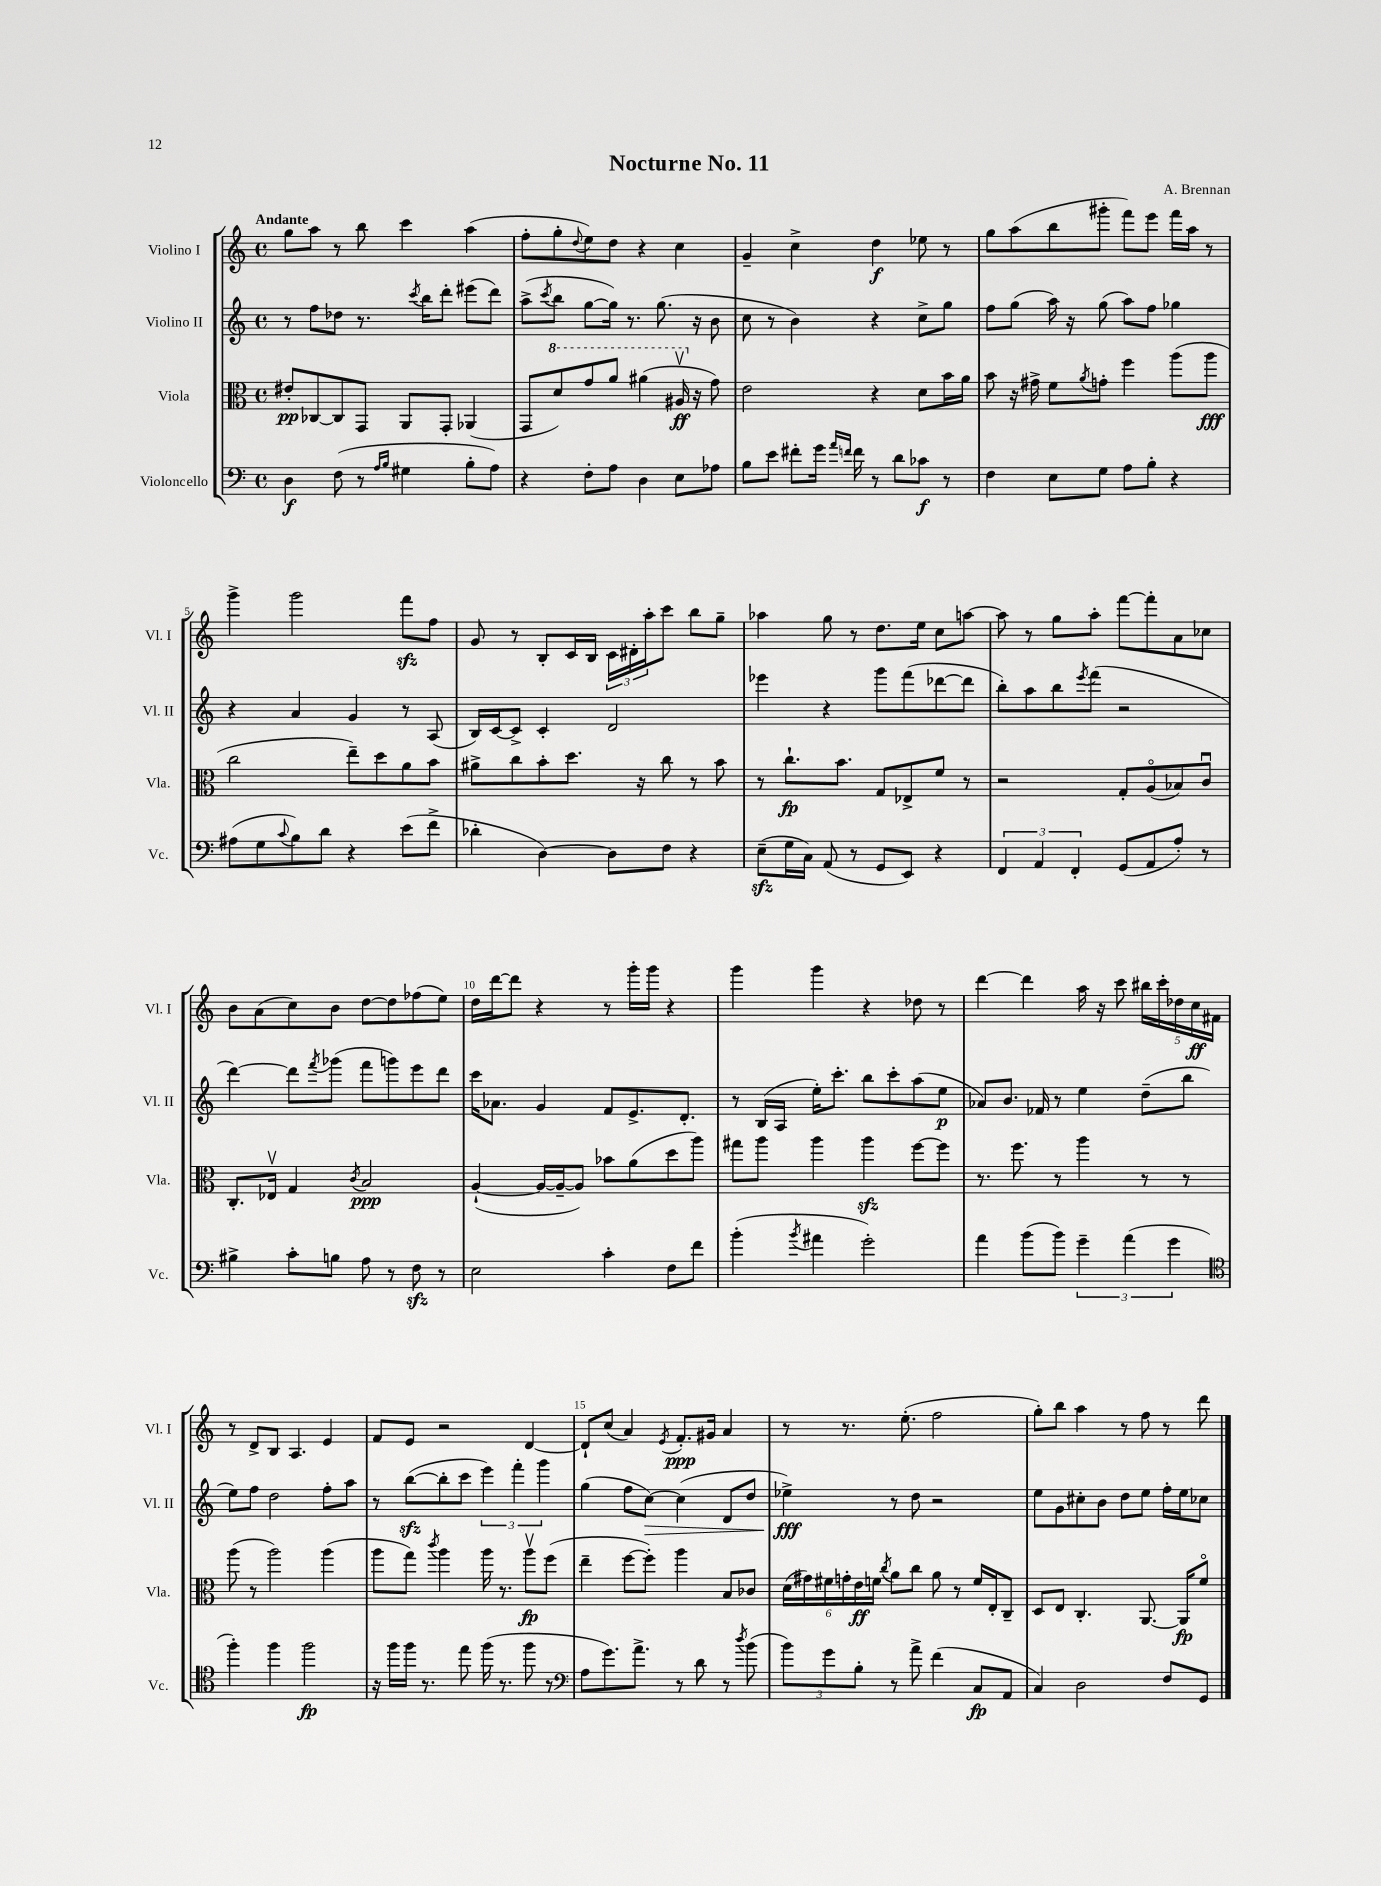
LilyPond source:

\header { title = "Nocturne No. 11" composer = "A. Brennan" }
<<
\new StaffGroup <<
\new Staff = "s0" \with { instrumentName = "Violino I" shortInstrumentName = "Vl. I" } {
    \clef treble \key c \major \defaultTimeSignature \time 4/4 \tempo "Andante"
    g''8 a''8 r8 b''8 c'''4 a''4( |
    f''8-. g''8-. \appoggiatura { d''8 } e''8) d''8 r4 c''4 |
    g'4-- c''4-> d''4\f ees''8 r8 |
    g''8 a''8( b''8 gis'''8-. f'''8) e'''8 f'''16 a''16 r8 |
    g'''4-> g'''2 f'''8\sfz f''8 |
    g'8 r8 b8-. c'16 b16 \tuplet 3/2 { c'16 dis'16-. a''16-. } c'''8 b''8 g''8-- |
    aes''4 g''8 r8 d''8. e''16 c''8 a''8~ |
    a''8 r8 g''8 a''8-. f'''8~ f'''8-. a'8 ces''8 |
    b'8 a'8( c''8) b'8 d''8~ d''8 fes''8( e''8) |
    d''16 d'''16~ d'''8 r4 r8 g'''16-. g'''16 r4 |
    g'''4 g'''4 r4 des''8 r8 |
    d'''4~ d'''4 a''16 r16 c'''8 \tuplet 5/4 { bis''16 c'''16-. des''16 c''16\ff fis'16 } |
    r8 d'8-> b8 a4. e'4 |
    f'8 e'8 r2 d'4~ |
    d'8-! c''8( a'4) \acciaccatura { e'8 } f'8.-.\ppp gis'16 a'4 |
    r8 r8. e''8.-.( f''2 |
    g''8-.) b''8 a''4 r8 f''8 r8 d'''8 \bar "|." |
}
\new Staff = "s1" \with { instrumentName = "Violino II" shortInstrumentName = "Vl. II" } {
    \clef treble \key c \major \defaultTimeSignature \time 4/4
    r8 f''8 des''8 r8. \acciaccatura { c'''8 } b''16 d'''8-. eis'''8( d'''8) |
    a''8->( \acciaccatura { c'''8 } b''8 g''8~ g''16) r8. g''8.( r16 b'8 |
    c''8 r8 b'4) r4 c''8-> g''8 |
    f''8 g''8( a''16) r16 g''8( a''8) f''8 ges''4 |
    r4 a'4 g'4 r8 a8( |
    b16) c'16~ c'8-> c'4-. d'2 |
    ees'''4 r4 g'''8 f'''8( des'''8~ des'''8 |
    b''8-.) a''8 b''8 \acciaccatura { e'''8 } f'''8( r2 |
    d'''4~) d'''8 \acciaccatura { f'''8 } ges'''8( f'''8 g'''8) e'''8 d'''8 |
    c'''16 aes'8. g'4 f'8 e'8.-> d'8.-. |
    r8 b16( a16 e''16-.) c'''8.-. b''8 c'''8-. a''8( e''8\p |
    aes'8) b'8. fes'16 r8 e''4 d''8--( b''8 |
    e''8) f''8 d''2 f''8-. a''8 |
    r8 b''8~\sfz( b''8-. c'''8 \tuplet 3/2 { e'''4) f'''4-. g'''4 } |
    g''4( f''8 c''8~\>) c''4( d'8 d''8 |
    ees''4->\fff\!) r8 d''8 r2 |
    e''8 g'8 cis''8-. b'8 d''8 e''8 f''16-. e''16 ces''8 \bar "|." |
}
\new Staff = "s2" \with { instrumentName = "Viola" shortInstrumentName = "Vla." } {
    \clef alto \key c \major \defaultTimeSignature \time 4/4
    eis'8-.\pp ces8~ ces8 g,8 a,8 g,8-. aes,4( |
    g,8 \ottava #1 d''8) g''8 a''8 ais''4( ais'16\upbow\ff \ottava #0 r16 g'8) |
    e'2 r4 d'8 b'16 a'16 |
    b'8 r16 gis'16-> f'8 \acciaccatura { a'8 } g'8-. f''4 a''8( a''8\fff |
    c''2 e''8--) d''8 a'8 b'8 |
    ais'8-> c''8 b'8-. d''8. r16 c''8 r8 b'8 |
    r8 c''8.-!\fp b'8. g8 ees8-> f'8 r8 |
    r2 g8-. a8\flageolet( bes8) c'8\downbow |
    c8.-. ees16\upbow g4 \acciaccatura { c'8 } b2\ppp |
    a4~-!( a16~ a16~-- a8) bes'8 a'8( d''8 a''8) |
    gis''8 a''8 a''4 a''4\sfz f''8~ f''8 |
    r8. f''8. r8 a''4 r8 r8 |
    a''8( r8 a''2) a''4( |
    a''8 g''8) \acciaccatura { c'''8 } a''4 a''16 r8. a''8\upbow\fp f''8( |
    e''4-- f''8~ f''8-.) a''4 b8 ces'8 |
    \tuplet 6/4 { d'16( gis'16) fis'16 g'16-. e'16\ff f'16 } \acciaccatura { c''8 } a'8 c''8 a'8 r8 f'16 e16-. c8-- |
    d8 e8 c4.-. a,8.~ a,16\fp f'8\flageolet \bar "|." |
}
\new Staff = "s3" \with { instrumentName = "Violoncello" shortInstrumentName = "Vc." } {
    \clef bass \key c \major \defaultTimeSignature \time 4/4
    d4\f f8( r8 \grace { a16 b16 } gis4 b8-. a8) |
    r4 f8-. a8 d4 e8 aes8 |
    b8 e'8 fis'8-. g'16 \grace { a'16 f'16 } f'16 r8 d'8 ces'8\f r8 |
    f4 e8 g8 a8 b8-. r4 |
    ais8( g8 \appoggiatura { c'8 } b8) d'8 r4 e'8( f'8-> |
    des'4-. d4~) d8 f8 r4 |
    e8--\sfz( g16 c16) a,8( r8 g,8 e,8) r4 |
    \tuplet 3/2 { f,4 a,4 f,4-. } g,8( a,8 a8-.) r8 |
    bis4-> c'8-. b8 a8 r8 f8\sfz r8 |
    e2 c'4-. f8 f'8 |
    b'4-.( \acciaccatura { b'8 } ais'4 g'2-.) |
    a'4 b'8( b'8) \tuplet 3/2 { g'4-- a'4( g'4 } |
    \clef tenor f''4-.) f''4 f''2\fp |
    r16 f''16 f''16 r8. e''8 f''16( r8. f''8 r8 |
    \clef bass a8 g'8.) a'8.-> r8 d'8 r8 \acciaccatura { d''8 } b'8( |
    \tuplet 3/2 { b'8) g'8 b8-. } r8 a'8-> f'4( c8\fp a,8 |
    c4) d2 f8 g,8 \bar "|." |
}
>>
>>
\layout { \context { \Score \override BarNumber.break-visibility = ##(#f #t #t) barNumberVisibility = #(every-nth-bar-number-visible 5) } }
